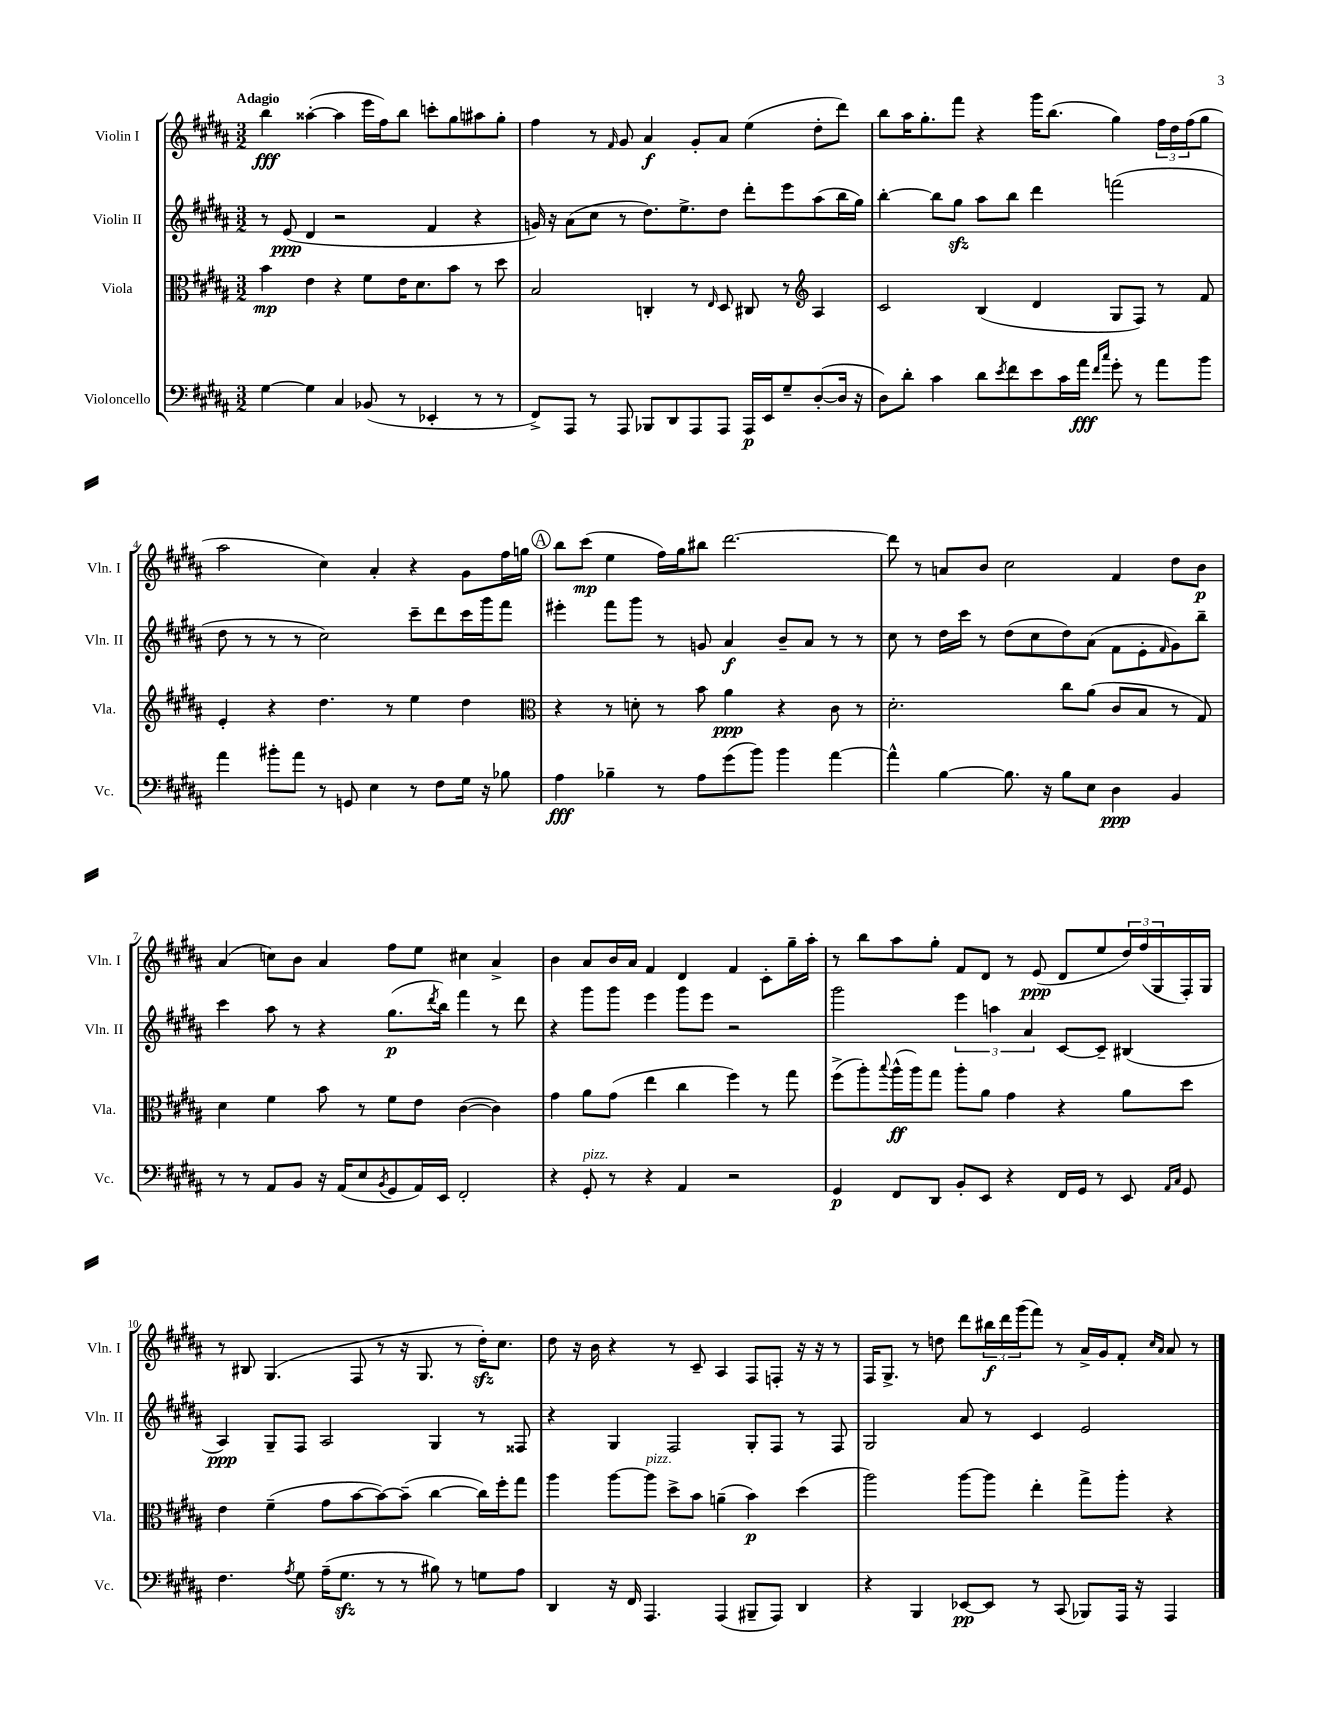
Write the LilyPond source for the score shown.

<<
\new StaffGroup <<
\new Staff = "s0" \with { instrumentName = "Violin I" shortInstrumentName = "Vln. I" } {
    \clef treble \key b \major \numericTimeSignature \time 3/2 \tempo "Adagio"
    b''4\fff aisis''4~-.( aisis''4 e'''16 fis''16) b''8 c'''8-. gis''8 ais''8 gis''8-. |
    fis''4 r8 \grace { fis'16 } gis'8 ais'4\f gis'8-. ais'8 e''4( dis''8-. dis'''8) |
    b''8 ais''16 gis''8.-. fis'''8 r4 gis'''16 b''8.( gis''4) \tuplet 3/2 { fis''16 dis''16 fis''16( } gis''8 |
    ais''2 cis''4) ais'4-. r4 gis'8 fis''16 g''16 |
    \mark \markup { \circle "A" } b''8 cis'''8\mp( e''4 fis''16) gis''16 bis''8 dis'''2.~ |
    dis'''8 r8 a'8 b'8 cis''2 fis'4 dis''8 b'8\p |
    ais'4( c''8) b'8 ais'4 fis''8 e''8 cis''4 ais'4-> |
    b'4 ais'8 b'16 ais'16 fis'4 dis'4 fis'4 cis'8-. gis''16-- ais''16-. |
    r8 b''8 ais''8 gis''8-. fis'8 dis'8 r8 e'8\ppp( dis'8 e''8 \tuplet 3/2 { dis''16) fis''16( gis16 } fis16-.) gis16 |
    r8 bis8 gis4.( fis8 r8 r16 gis8. r8 dis''16-.\sfz) cis''8. |
    dis''8 r16 b'16 r4 r8 cis'8-- ais4 fis8 f8-. r16 r16 r8 |
    fis16 gis8.-> r8 d''8 dis'''8 \tuplet 3/2 { bis''16\f dis'''16 gis'''16( } fis'''8) r8 ais'16-> gis'16 fis'8-. \grace { cis''16 ais'16 } ais'8 r8 \bar "|." |
}
\new Staff = "s1" \with { instrumentName = "Violin II" shortInstrumentName = "Vln. II" } {
    \clef treble \key b \major \numericTimeSignature \time 3/2
    r8 e'8\ppp( dis'4 r2 fis'4 r4 |
    g'16) r16 ais'8( cis''8 r8 dis''8.) e''8.-> dis''8 dis'''8-. e'''8 ais''8( b''16 gis''16) |
    b''4~-. b''8 gis''8\sfz ais''8 b''8 dis'''4 f'''2( |
    dis''8 r8 r8 r8 cis''2) cis'''8-- dis'''8 cis'''16 gis'''16 fis'''8 |
    \mark \markup { \circle "A" } eis'''4-. fis'''8 gis'''8 r8 g'8 ais'4\f b'8-- ais'8 r8 r8 |
    cis''8 r8 dis''16 cis'''16 r8 dis''8( cis''8 dis''8) ais'8( fis'8 e'8-. \grace { fis'16 } gis'8) b''8-- |
    cis'''4 ais''8 r8 r4 gis''8.\p( \acciaccatura { dis'''8 } b''16) fis'''4 r8 dis'''8 |
    r4 gis'''8 gis'''8 e'''4 gis'''8 e'''8 r2 |
    gis'''2 \tuplet 3/2 { e'''4 a''4 ais'4 } cis'8~ cis'8-- bis4( |
    ais4\ppp) gis8-- fis8 ais2 gis4 r8 fisis8 |
    r4 gis4 fis2 gis8-. fis8 r8 fis8 |
    gis2 ais'8 r8 cis'4 e'2 \bar "|." |
}
\new Staff = "s2" \with { instrumentName = "Viola" shortInstrumentName = "Vla." } {
    \clef alto \key b \major \numericTimeSignature \time 3/2
    b'4\mp e'4 r4 fis'8 e'16 dis'8. b'8 r8 dis''8 |
    b2 c4-. r8 \grace { e16 } dis8 cis8 r8 \clef treble ais4 |
    cis'2 b4( dis'4 gis8 fis8) r8 fis'8 |
    e'4-. r4 dis''4. r8 e''4 dis''4 |
    \mark \markup { \circle "A" } \clef alto r4 r8 d'8-. r8 b'8 ais'4\ppp r4 cis'8 r8 |
    dis'2.-. cis''8 ais'8( cis'8 b8 r8 gis8) |
    dis'4 fis'4 b'8 r8 fis'8 e'8 cis'4~( cis'4) |
    gis'4 ais'8 gis'8( e''4 cis''4 fis''4) r8 gis''8 |
    fis''8->( ais''8-.) \appoggiatura { b''8 } ais''16-^\ff( ais''16) gis''8 ais''8-. ais'8 gis'4 r4 ais'8 dis''8 |
    e'4 fis'4--( gis'8 b'8~ b'8~) b'8--( cis''4~ cis''16) fis''16-. gis''8 |
    ais''4 ais''8~ ais''8^\markup { \italic "pizz." } dis''8-> b'8 a'4--( b'4\p) dis''4( |
    ais''2) ais''8~ ais''8 e''4-. gis''8-> ais''8-. r4 \bar "|." |
}
\new Staff = "s3" \with { instrumentName = "Violoncello" shortInstrumentName = "Vc." } {
    \clef bass \key b \major \numericTimeSignature \time 3/2
    gis4~ gis4 cis4 bes,8( r8 ees,4-. r8 r8 |
    fis,8->) ais,,8 r8 ais,,8 bes,,8 dis,8 ais,,8 ais,,8 ais,,16\p e,16 gis8-- dis8~-.( dis16 r16 |
    dis8) dis'8-. cis'4 dis'8 \acciaccatura { e'8 } fis'8 e'8 cis'16 ais'16\fff \grace { fis'16 cis''16 } gis'8-. r8 ais'8 b'8 |
    ais'4 bis'8-. ais'8 r8 g,8 e4 r8 fis8 gis16 r16 bes8 |
    \mark \markup { \circle "A" } ais4\fff bes4-- r8 ais8 gis'8( b'8) b'4 ais'4~ |
    ais'4-^ b4~ b8. r16 b8 e8 dis4\ppp b,4 |
    r8 r8 ais,8 b,8 r16 ais,16( e8 \acciaccatura { b,8 } gis,8 ais,16) e,16 fis,2-. |
    r4 gis,8-.^\markup { \italic "pizz." } r8 r4 ais,4 r2 |
    gis,4\p fis,8 dis,8 b,8-. e,8 r4 fis,16 gis,16 r8 e,8 \grace { ais,16 cis16 } gis,8 |
    fis4. \acciaccatura { ais8 } gis8 ais16--( gis8.\sfz r8 r8 bis8) r8 g8 ais8 |
    dis,4 r16 fis,16 ais,,4. ais,,4( bis,,8-- ais,,8) dis,4 |
    r4 b,,4 ees,8~\pp ees,8 r8 cis,8( bes,,8) ais,,16 r16 ais,,4 \bar "|." |
}
>>
>>
